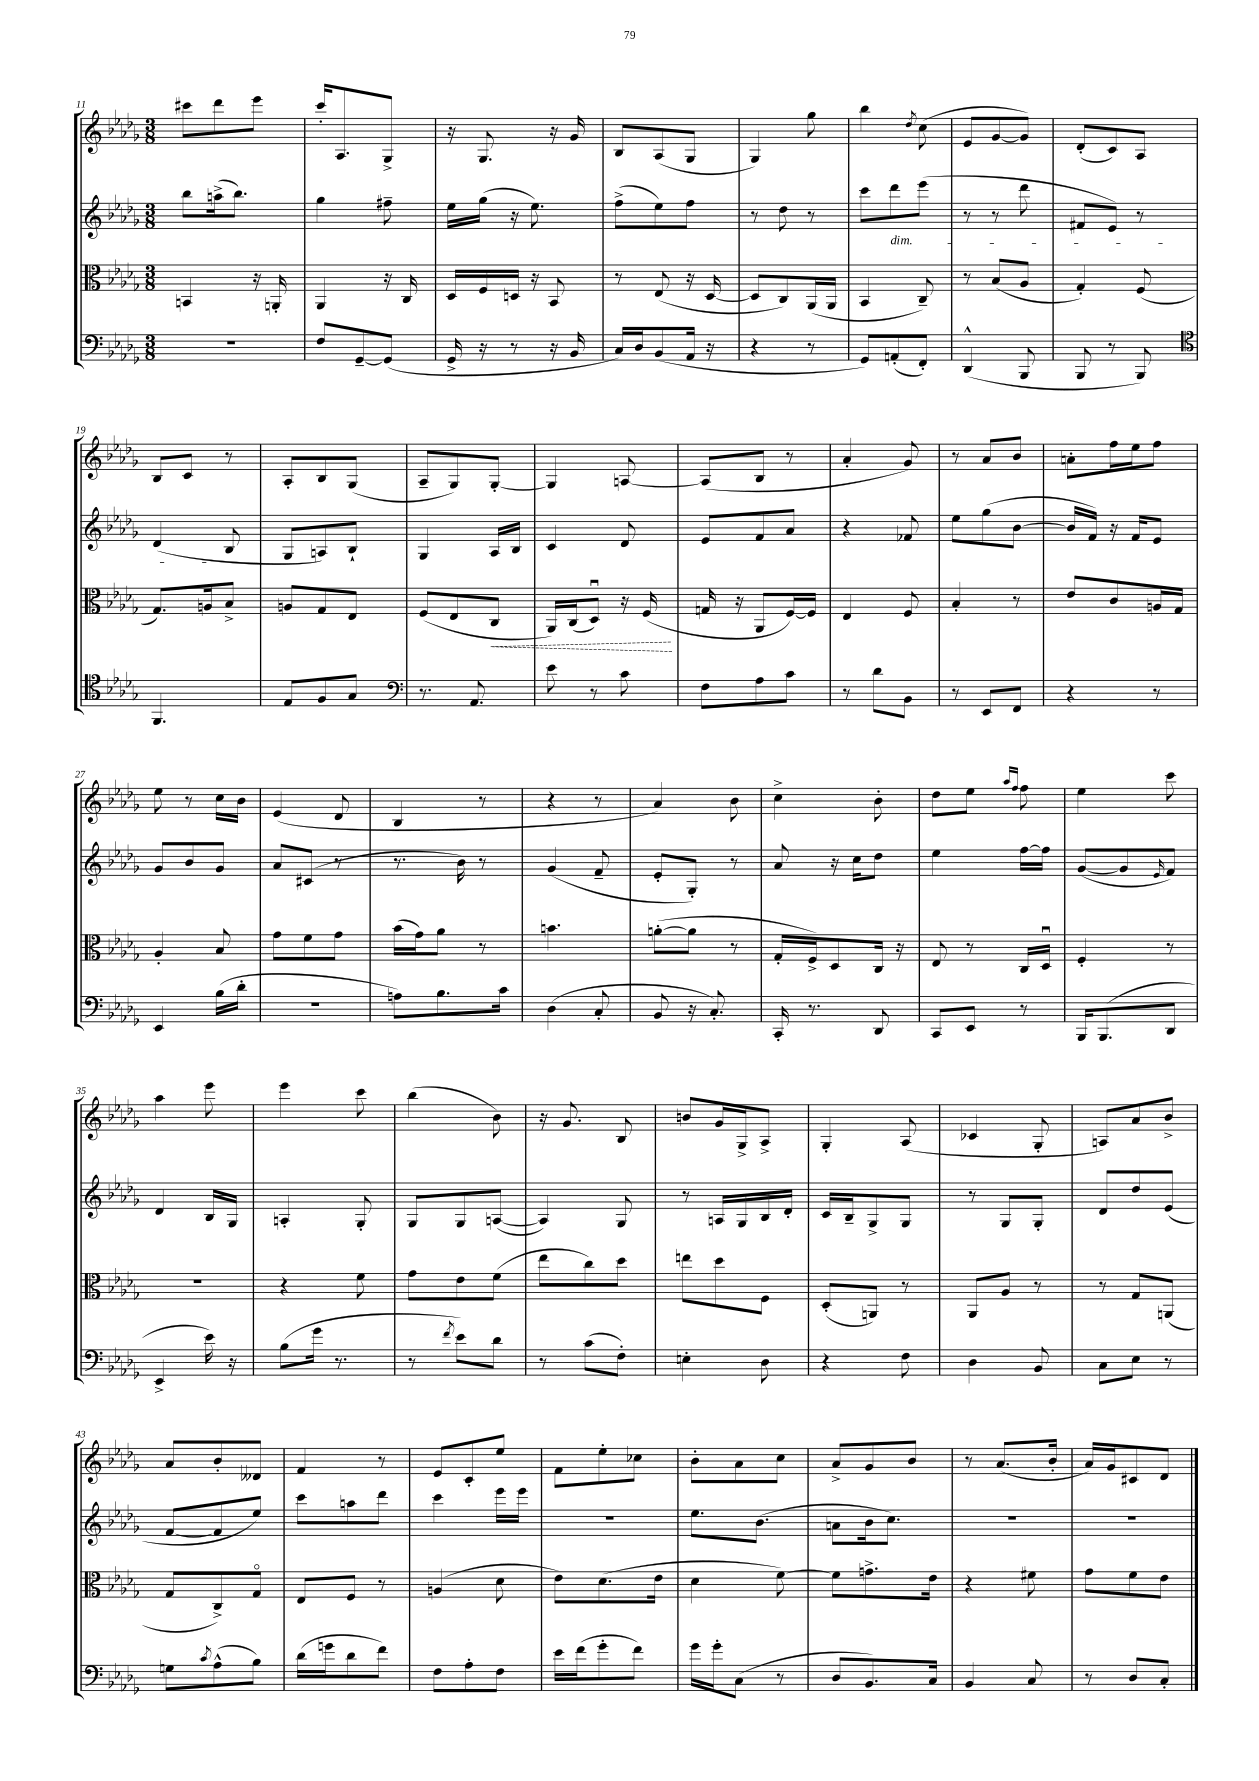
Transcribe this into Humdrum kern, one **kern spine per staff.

**kern	**kern	**kern	**kern
*staff4	*staff3	*staff2	*staff1
*clefF4	*clefC3	*clefG2	*clefG2
*k[b-e-a-d-g-]	*k[b-e-a-d-g-]	*k[b-e-a-d-g-]	*k[b-e-a-d-g-]
*M3/8	*M3/8	*M3/8	*M3/8
4.r	4BB	8bb-	8ccc#
.	.	(16aa^	8ddd-
.	.	8.bb-)	.
.	16r	.	8eee-
.	16AA'	.	.
=	=	=	=
8F	4AA-	4gg-	16ccc'
.	.	.	8.A-
[8GG-~	.	.	.
(8GG-]	16r	8ff#~	8G-^
.	16C	.	.
=	=	=	=
16GG-^	16D-	16ee-	16r
16r	16F	(16gg-	8.G-
8r	16D	16r	.
.	16r	8.ee-)	.
16r	8BB-	.	16r
16BB-	.	.	16g-
=	=	=	=
16C)	8r	(8ff^	8B-
16D-	.	.	.
(8BB-	(8E-	8ee-)	(8A-
16AA-	16r	8ff	8G-
16r	[16D-	.	.
=	=	=	=
4r	8D-]	8r	4G-)
.	8C)	8dd-	.
8r	(16AA-	8r	8gg-
.	16AA-	.	.
=	=	=	=
8GG-)	4BB-	8ccc	4bb-
(8AA'	.	8ddd-	.
.	.	.	8qdd-
8FF')	8C~)	(8eee-	(8cc
=	=	=	=
(4DD-^^	8r	8r	8e-
.	(8B-	8r	[8g-
8BBB-	8A-	8ddd-	8g-])
=	=	=	=
8BBB-	4G-')	8f#	(8d-'
8r	.	8e-)	8c)
8BBB-)	(8F	8r	8A-
=	=	=	=
*clefC4	*	*	*
4.FF	8.G-)	(4d-	8B-
.	.	.	8c
.	16A	.	.
.	8B-^	8B-	8r
=	=	=	=
8E-	8A	8G-	8A-'
8F	8G-	8A)	8B-
8G-	8E-	8B-`	(8G-
=	=	=	=
*clefF4	*	*	*
8.r	(8F	4G-	8A-~
.	8E-	.	8G-)
8.AA-	.	.	.
.	8C	16A-	[8G-'
.	.	16B-	.
=	=	=	=
8e-	16AA-)	4c	4G-]
.	(16C	.	.
8r	8D-u)	.	.
8c	16r	8d-	[8A
.	(16F	.	.
=	=	=	=
8F	16G	8e-	(8A]
.	16r	.	.
8A-	8AA-	8f	8B-
8c	[16F)	8a-	8r
.	16F]	.	.
=	=	=	=
8r	4E-	4r	4a-'
8d-	.	.	.
8BB-	8F	8f-	8g-)
=	=	=	=
8r	4B-'	8ee-	8r
8EE-	.	(8gg-	8a-
8FF	8r	[8b-	8b-
=	=	=	=
4r	8e-	16b-]	8a'
.	.	16f)	.
.	8c	16r	16ff
.	.	16f	16ee-
8r	16A	8e-	8ff
.	16G-	.	.
=	=	=	=
4EE-	4A-'	8g-	8ee-
.	.	8b-	8r
(16B-	8B-	8g-	16cc
16d-'	.	.	16b-
=	=	=	=
4.r	8g-	8a-	(4e-
.	8f	(8c#	.
.	8g-	8r	8d-
=	=	=	=
8A)	(16b-	8.r	4B-
.	16g-)	.	.
8.B-	8a-	.	.
.	.	16b-)	.
.	8r	8r	8r
16c	.	.	.
=	=	=	=
(4D-	4.b	(4g-	4r
8C'	.	8f~	8r
=	=	=	=
8BB-	([8a'	8e-'	4a-)
16r	8a]	8G-')	.
8.C')	.	.	.
.	8r	8r	8b-
=	=	=	=
16CC'	16G-'	8a-	4cc^
8.r	16F^)	.	.
.	8D-	16r	.
.	.	16cc	.
8DD-	16C	8dd-	8b-'
.	16r	.	.
=	=	=	=
8CC	8E-	4ee-	8dd-
8EE-	8r	.	8ee-
.	.	.	16qqaa-
.	.	.	16qqff
8r	16C	[16ff	8ff
.	16D-u	16ff]	.
=	=	=	=
16BBB-	4F'	([8g-	4ee-
(8.BBB-	.	.	.
.	.	8g-]	.
.	.	16qqe-	.
8DD-	8r	8f)	8ccc
=	=	=	=
4EE-^	4.r	4d-	4aa-
16e-)	.	16B-	8eee-
16r	.	16G-	.
=	=	=	=
(8B-	4r	4A'	4eee-
16g-	.	.	.
8.r	.	.	.
.	8f	8G-'	8ccc
=	=	=	=
8r	8g-	8G-	(4bb-
8qf	.	.	.
8e-)	8e-	8G-	.
8d-	(8f	([8A	8b-)
=	=	=	=
8r	8ee-	4A])	16r
.	.	.	8.g-
(8c	8cc)	.	.
8F')	8dd-	8G-	8B-
=	=	=	=
4E'	8ee	8r	8b
.	8dd-	16A	16g-
.	.	16G-	16G-^
8D-	8F	16B-	8A-^
.	.	16d-'	.
=	=	=	=
4r	(8D-'	16c	4G-'
.	.	16B-~	.
.	8AA)	8G-^	.
8F	8r	8G-	(8A-
=	=	=	=
4D-	8AA-	8r	4c-
.	8A-	8G-	.
8BB-	8r	8G-'	8G-'
=	=	=	=
8C	8r	8d-	8A)
8E-	8G-	8dd-	8a-
8r	(8AA	(8e-	8b-^
=	=	=	=
8G	8G-	[8f	8a-
8qc	.	.	.
(8A-^^	8C^)	8f]	8b-'
8B-)	8G-o	8ee-)	8d--
=	=	=	=
(16d-	8E-	8ccc	4f
16g	.	.	.
8d-	8F	8aa	.
8f)	8r	8ddd-	8r
=	=	=	=
8F	(4A	4ccc	8e-
8A-'	.	.	8c'
8F	8d-	16eee-	8ee-
.	.	16eee-	.
=	=	=	=
16e-	8e-)	4.r	8f
(16f	.	.	.
8g-'	(8.d-	.	8ee-'
8f)	.	.	8cc-
.	16e-	.	.
=	=	=	=
16g-	4d-	8.ee-	8b-'
16g-'	.	.	.
(8C	.	.	8a-
.	.	(8.b-	.
8r	[8f)	.	8cc
=	=	=	=
8D-	8f]	8a	8a-^
8.BB-)	8.g^	16b-	8g-
.	.	8.cc)	.
.	.	.	8b-
16C	16e-	.	.
=	=	=	=
4BB-	4r	4.r	8r
.	.	.	(8.a-
8C	8f#	.	.
.	.	.	16b-'
=	=	=	=
8r	8g-	4.r	16a-)
.	.	.	16g-
8D-	8f	.	8c#
8C'	8e-	.	8d-
==	==	==	==
*-	*-	*-	*-
